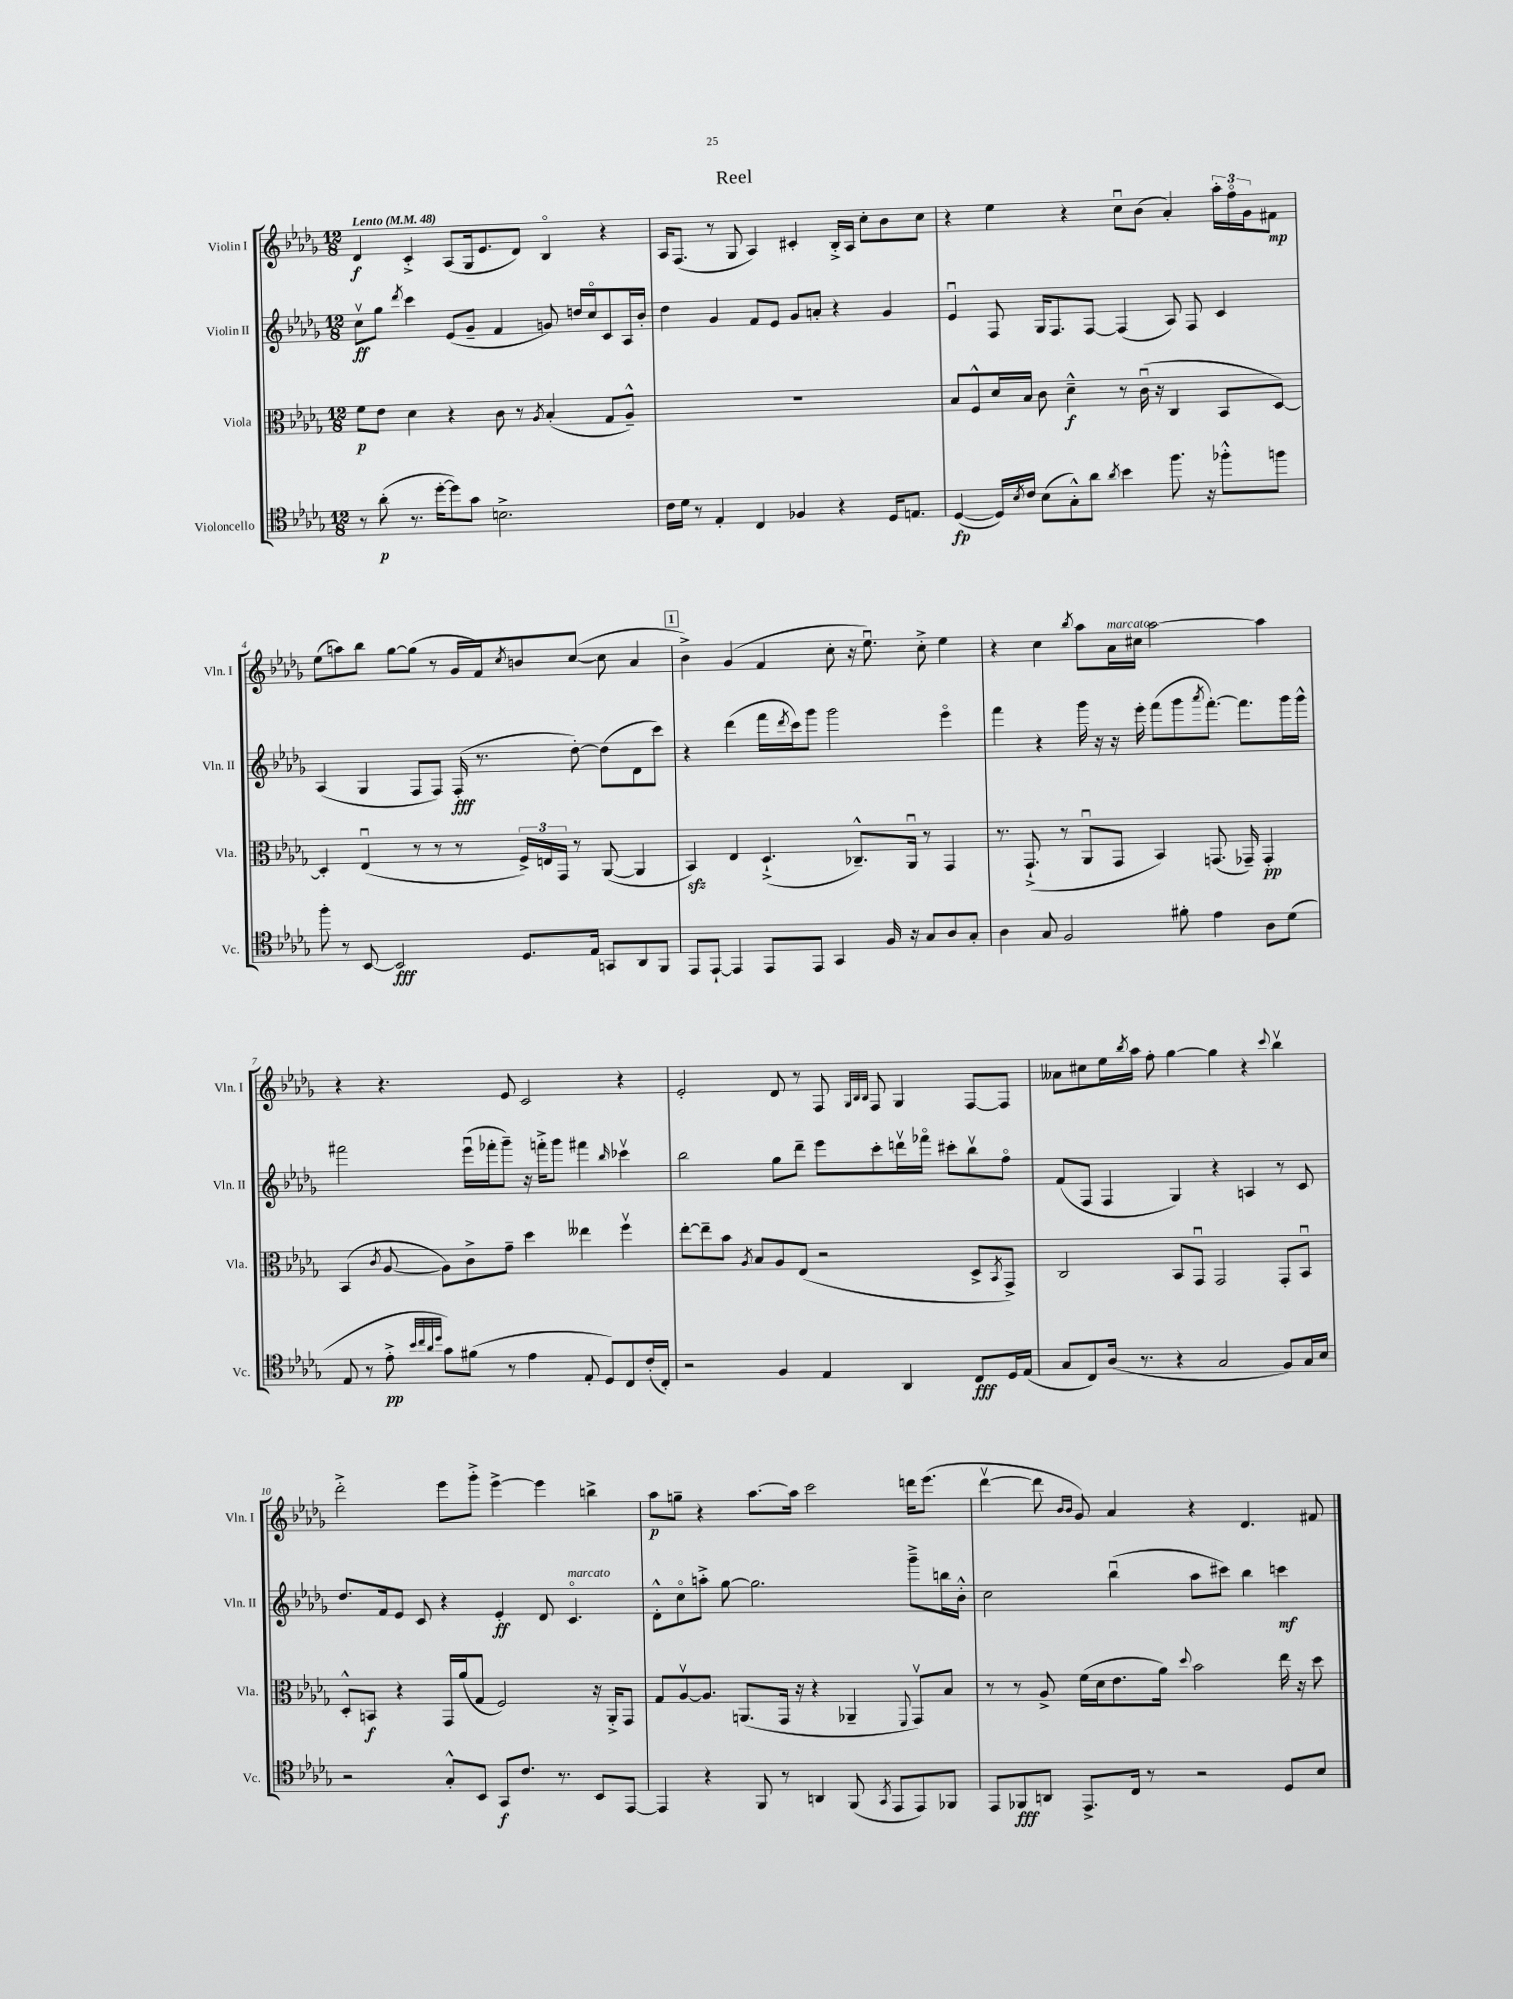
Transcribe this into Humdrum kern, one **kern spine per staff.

**kern	**dynam	**kern	**dynam	**kern	**dynam	**kern	**dynam
*part4	*part4	*part3	*part3	*part2	*part2	*part1	*part1
*staff4	*staff4	*staff3	*staff3	*staff2	*staff2	*staff1	*staff1
*I"Violoncello	*	*I"Viola	*	*I"Violin II	*	*I"Violin I	*
*I'Vc.	*	*I'Vla.	*	*I'Vln. II	*	*I'Vln. I	*
*clefC4	*	*clefC3	*	*clefG2	*	*clefG2	*
*k[b-e-a-d-g-]	*	*k[b-e-a-d-g-]	*	*k[b-e-a-d-g-]	*	*k[b-e-a-d-g-]	*
*M12/8	*	*M12/8	*	*M12/8	*	*M12/8	*
*MM48	*	*MM48	*	*MM48	*	*MM48	*
=1	=1	=1	=1	=1	=1	=1	=1
!	!	!	!	!	!	!LO:TX:a:B:t=Lento	!
8r	.	8f\L	p	8ccv\L	ff	4d-/	f
(8a-'\	p	8e-\J	.	8gg-\J	.	.	.
.	.	.	.	8qddd-/	.	.	.
8.r	.	4d-\	.	4ccc\	.	4c'^/	.
[16dd-'\KL	.	.	.	.	.	.	.
8dd-\])	.	4r	.	(8e-/L	.	(8A-/L	.
8g-\J	.	.	.	8g-~/J	.	16G-/k	.
.	.	.	.	.	.	8.e-/	.
2.Bn^\	.	8c\	.	4f/	.	.	.
.	.	8r	.	.	.	8d-/J)	.
.	.	8qA-/	.	.	.	.	.
.	.	(4B-'/	.	8gn/)	.	4B-/	.
.	.	.	.	16ddn/LL	.	.	.
.	.	.	.	16cc/J	.	.	.
.	.	8G-/L	.	8c/	.	4r	.
.	.	8A-~^^/J)	.	16A-/L	.	.	.
.	.	.	.	16b-'/JJ	.	.	.
=2	=2	=2	=2	=2	=2	=2	=2
16c\LL	.	1.r	.	4dd-\	.	16A-/KL	.
16d-\JJ	.	.	.	.	.	(8.F/J	.
8r	.	.	.	.	.	.	.
4E-'/	.	.	.	4g-/	.	8r	.
.	.	.	.	.	.	8G-/	.
4C/	.	.	.	8f/L	.	4A-/)	.
.	.	.	.	8e-/J	.	.	.
4F-X/	.	.	.	8g-/L	.	4c#X'/	.
.	.	.	.	8an'/J	.	.	.
4r	.	.	.	4r	.	16B-'^/LL	.
.	.	.	.	.	.	16A-/JJ	.
.	.	.	.	.	.	8cc'\L	.
16D-/KL	.	.	.	4g-/	.	8b-\	.
8.En/J	.	.	.	.	.	.	.
.	.	.	.	.	.	8cc\J	.
=3	=3	=3	=3	=3	=3	=3	=3
([4D-/	fp	8B-/L	.	4e-u/	.	4r	.
.	.	8F^^/	.	.	.	.	.
16D-/LL])	.	16d-/L	.	8F/	.	4ee-\	.
8qB-/	.	.	.	.	.	.	.
16c/JJ	.	16B-/JJ	.	.	.	.	.
(8B-\L	.	8c\	.	16G-/KL	.	.	.
.	.	.	.	8.F/	.	.	.
8G-'^^\)	.	4d-~^^\	f	.	.	4r	.
8a-\J	.	.	.	[8F/J	.	.	.
8qa-/	.	.	.	.	.	.	.
4b-\	.	8r	.	(4F/]	.	8ccu\L	.
.	.	(16cu\	.	.	.	(8b-\J	.
.	.	16r	.	.	.	.	.
8.ff\	.	4C/	.	8A-/)	.	4a-'/)	.
.	.	.	.	8F/	.	.	.
16r	.	.	.	.	.	.	.
8ff-X'^^\L	.	8BB-/L	.	4c/	.	24aa-'\LL	.
.	.	.	.	.	.	24ff\	.
.	.	.	.	.	.	24g-\J	.
8ffn\J	.	[8D-/J)	.	.	.	8f#X\J	mp
!!LO:LB:g=z
=4	=4	=4	=4	=4	=4	=4	=4
8ff'\	.	4D-'/]	.	(4A-/	.	(8ee-\L	.
8r	.	.	.	.	.	8aan\)	.
[8BB-/	.	(4E-u/	.	4G-/	.	8bb-\J	.
2BB-/]	fff	.	.	.	.	[8gg-\L	.
.	.	8r	.	8F/L	.	(8gg-\J]	.
.	.	8r	.	8F/J)	.	8r	.
.	.	8r	.	(16F'/	fff	16g-/LL	.
.	.	.	.	8.r	.	16f/J)	.
.	.	.	.	.	.	8qcc/	.
8.D-/L	.	24F^/LL)	.	.	.	8bn/	.
.	.	24En/	.	.	.	.	.
.	.	24GG-/JJ	.	.	.	.	.
.	.	8r	.	[8dd-'\)	.	([8cc/J	.
16E-/Jk	.	.	.	.	.	.	.
8GGn/L	.	([8AA-/	.	(8dd-\L]	.	8cc\]	.
8AA-/	.	4AA-/]	.	8d-\	.	4a-/	.
8FF/J	.	.	.	8ccc\J)	.	.	.
!!LO:REH:place=s1:t=1
=5	=5	=5	=5	=5	=5	=5	=5
8EE-/L	.	4BB-zz/)	.	4r	.	4b-^\)	.
[8EE-`/J	.	.	.	.	.	.	.
4EE-/]	.	4E-/	.	(4ddd-\	.	(4g-/	.
8EE-/L	.	(4.D-`^/	.	16fff\LL	.	4f/	.
.	.	.	.	8qddd-/	.	.	.
.	.	.	.	16ccc\J)	.	.	.
8EE-/J	.	.	.	8ggg-\J	.	.	.
4GG-/	.	.	.	2ggg-\	.	8cc'\	.
.	.	8.C-X~^^/L)	.	.	.	16r	.
.	.	.	.	.	.	8.ee-u\)	.
16F/	.	.	.	.	.	.	.
16r	.	16AA-u/Jk	.	.	.	.	.
8G-/L	.	8r	.	.	.	8cc'^\	.
8A-/	.	4GG-/	.	4eee-\	.	4ee-\	.
8G-'/J	.	.	.	.	.	.	.
=6	=6	=6	=6	=6	=6	=6	=6
4A-\	.	8.r	.	4fff\	.	4r	.
.	.	(8.GG-`^/	.	.	.	.	.
8G-/	.	.	.	4r	.	4cc\	.
2F/	.	8r	.	.	.	.	.
.	.	.	.	.	.	8qbb-/	.
.	.	8AA-u/L	.	16ggg-\	.	8aa-\L	.
.	.	.	.	16r	.	.	.
!	!	!	!	!	!	!LO:TX:a:i:t=marcato	!
.	.	8GG-/J	.	16r	.	16a-\L	.
.	.	.	.	16eee-'\	.	16cc#X\JJ	.
.	.	4BB-/)	.	(8fff\L	.	[2aa-\	.
8f#X'\	.	.	.	8ggg-\	.	.	.
.	.	.	.	8qaaa-/	.	.	.
4e-\	.	(8.GGn/	.	[8.fff'\J)	.	.	.
.	.	16GG-X~/)	.	8.fff\L]	.	.	.
8A-\L	.	4GG-'/	pp	.	.	4aa-\]	.
(8d-\J	.	.	.	16ggg-\L	.	.	.
.	.	.	.	16ggg-^^\JJ	.	.	.
!!LO:LB:g=z
=7	=7	=7	=7	=7	=7	=7	=7
8E-/	.	(4BB-/	.	2fff#X\	.	4r	.
8r	.	.	.	.	.	.	.
.	.	8qc/	.	.	.	.	.
8e-'^\	pp	[8A-/	.	.	.	4.r	.
32qqb-/LLL	.	.	.	.	.	.	.
32qqcc/	.	.	.	.	.	.	.
32qqa-/	.	.	.	.	.	.	.
32qqdd-/JJJ	.	.	.	.	.	.	.
8g-\L)	.	8A-\L])	.	.	.	.	.
(8f#X\J	.	8c^\	.	(16eee-u\LL	.	.	.
.	.	.	.	16fff-X'\J	.	.	.
8r	.	8g-~\J	.	8ggg-~\J)	.	8e-/	.
4e-\	.	4dd-\	.	16r	.	2c/	.
.	.	.	.	16fffn'^\KL	.	.	.
.	.	.	.	8ggg-\J	.	.	.
8E-'/	.	4ee--X\	.	4fff#X\	.	.	.
8D-/L)	.	.	.	.	.	.	.
.	.	.	.	16qqbb-/	.	.	.
8C/	.	4ffv\	.	4ccc-Xv\	.	4r	.
(16c'/L	.	.	.	.	.	.	.
16C'/JJ)	.	.	.	.	.	.	.
=8	=8	=8	=8	=8	=8	=8	=8
2r	.	[8ee-'\L	.	2bb-\	.	2e-'/	.
.	.	8ee-~\]	.	.	.	.	.
.	.	8b-\J	.	.	.	.	.
.	.	8qA-/	.	.	.	.	.
.	.	8B-/L	.	.	.	.	.
4F/	.	8A-/	.	8gg-\L	.	8d-/	.
.	.	(8E-/J	.	8ddd-~\J	.	8r	.
4E-/	.	2r	.	8eee-\L	.	8F/	.
.	.	.	.	.	.	32qqG-/LLL	.
.	.	.	.	.	.	32qqB-/	.
.	.	.	.	.	.	32qqB-/JJJ	.
.	.	.	.	8ccc'\	.	8F/	.
4AA-/	.	.	.	16dddnv\L	.	4G-/	.
.	.	.	.	16fff-X\JJ	.	.	.
.	.	.	.	8ccc#X'\L	.	.	.
8C/L	fff	8D-^/L	.	8bb-v\	.	[8F/L	.
.	.	8qBB-/	.	.	.	.	.
16D-/L	.	8GG-^/J)	.	8ff\J	.	8F/J]	.
(16E-/JJ	.	.	.	.	.	.	.
=9	=9	=9	=9	=9	=9	=9	=9
8G-/L	.	2C/	.	(8f/L	.	8a--X\L	.
8C/)	.	.	.	8F/J	.	8cc#X\	.
(16A-/Jk	.	.	.	4F/	.	16ee-\L	.
.	.	.	.	.	.	8qbb-/	.
8.r	.	.	.	.	.	16aa-\JJ	.
.	.	.	.	.	.	8ff'\	.
4r	.	8BB-/L	.	4G-/)	.	[4gg-\	.
.	.	8GG-u/J	.	.	.	.	.
2G-/	.	2GG-/	.	4r	.	4gg-\]	.
.	.	.	.	4An/	.	4r	.
.	.	.	.	.	.	8qqccc/	.
8F/L)	.	8GG-'/L	.	8r	.	4bb-v\	.
16G-/L	.	8BB-u/J	.	8c/	.	.	.
16B-/JJ	.	.	.	.	.	.	.
!!LO:LB:g=z
=10	=10	=10	=10	=10	=10	=10	=10
2r	.	8D-'^^/L	.	8.dd-/L	.	2ddd-'^\	.
.	.	8BBn/J	f	.	.	.	.
.	.	.	.	16f/k	.	.	.
.	.	4r	.	8e-/J	.	.	.
.	.	.	.	8c/	.	.	.
8G-'^^/L	.	16GG-/LL	.	4r	.	8eee-\L	.
.	.	(16a-/J	.	.	.	.	.
8BB-/J	.	8G-/J	.	.	.	8ggg-'^\J	.
8GG-/L	f	2F/)	.	4e-'/	ff	[4eee-^\	.
8.c/J	.	.	.	.	.	.	.
.	.	.	.	8d-/	.	4eee-\]	.
8.r	.	.	.	.	.	.	.
!	!	!	!	!LO:TX:a:i:t=marcato	!	!	!
.	.	.	.	4.c/	.	.	.
8BB-/L	.	16r	.	.	.	4bbn^\	.
.	.	16AA-'^/KL	.	.	.	.	.
[8EE-/J	.	8GG-/J	.	.	.	.	.
=11	=11	=11	=11	=11	=11	=11	=11
4EE-/]	.	8G-/L	.	8d-'^^\L	.	8aa-\L	p
.	.	[8A-v/	.	8cc\	.	8ggn~\J	.
4r	.	8.A-/J]	.	8aan'^\J	.	4r	.
.	.	.	.	[8gg-\	.	.	.
.	.	(8.AAn/L	.	.	.	.	.
8FF/	.	.	.	2.gg-\]	.	[8.aa-\L	.
8r	.	16GG-/Jk	.	.	.	.	.
.	.	16r	.	.	.	16aa-\Jk]	.
4AAn/	.	4r	.	.	.	2ccc\	.
(8FF/	.	4AA-X~/	.	.	.	.	.
8qGG-/	.	.	.	.	.	.	.
8EE-/L	.	.	.	.	.	.	.
.	.	8qqFF/	.	.	.	.	.
8EE-/)	.	8GG-v/L)	.	8ggg-~^\L	.	16dddn\KL	.
.	.	.	.	.	.	(8.eee-\J	.
8FF-X/J	.	8B-/J	.	16bbn\L	.	.	.
.	.	.	.	16b-'^^\JJ	.	.	.
=12	=12	=12	=12	=12	=12	=12	=12
8EE-/L	.	8r	.	2cc\	.	[4ddd-v\	.
8FF-X/	fff	8r	.	.	.	.	.
8AAn/J	.	8A-^/	.	.	.	8ddd-\]	.
.	.	.	.	.	.	16qqb-/LL	.
.	.	.	.	.	.	16qqb-/JJ	.
8.EE-^/L	.	(16f\LL	.	.	.	8g-/)	.
.	.	16d-\J	.	.	.	.	.
.	.	8.e-\	.	(4bb-u\	.	4a-/	.
16C/Jk	.	.	.	.	.	.	.
8r	.	.	.	.	.	.	.
.	.	16a-\Jk)	.	.	.	.	.
.	.	8qqdd-/	.	.	.	.	.
2r	.	2b-\	.	8aa-\L	.	4r	.
.	.	.	.	8ccc#X\J)	.	.	.
.	.	.	.	4bb-\	.	4.d-/	.
8D-/L	.	16ee-\	.	4cccn\	mf	.	.
.	.	16r	.	.	.	.	.
8B-/J	.	8dd-\	.	.	.	8f#X/	.
==	==	==	==	==	==	==	==
*-	*-	*-	*-	*-	*-	*-	*-
